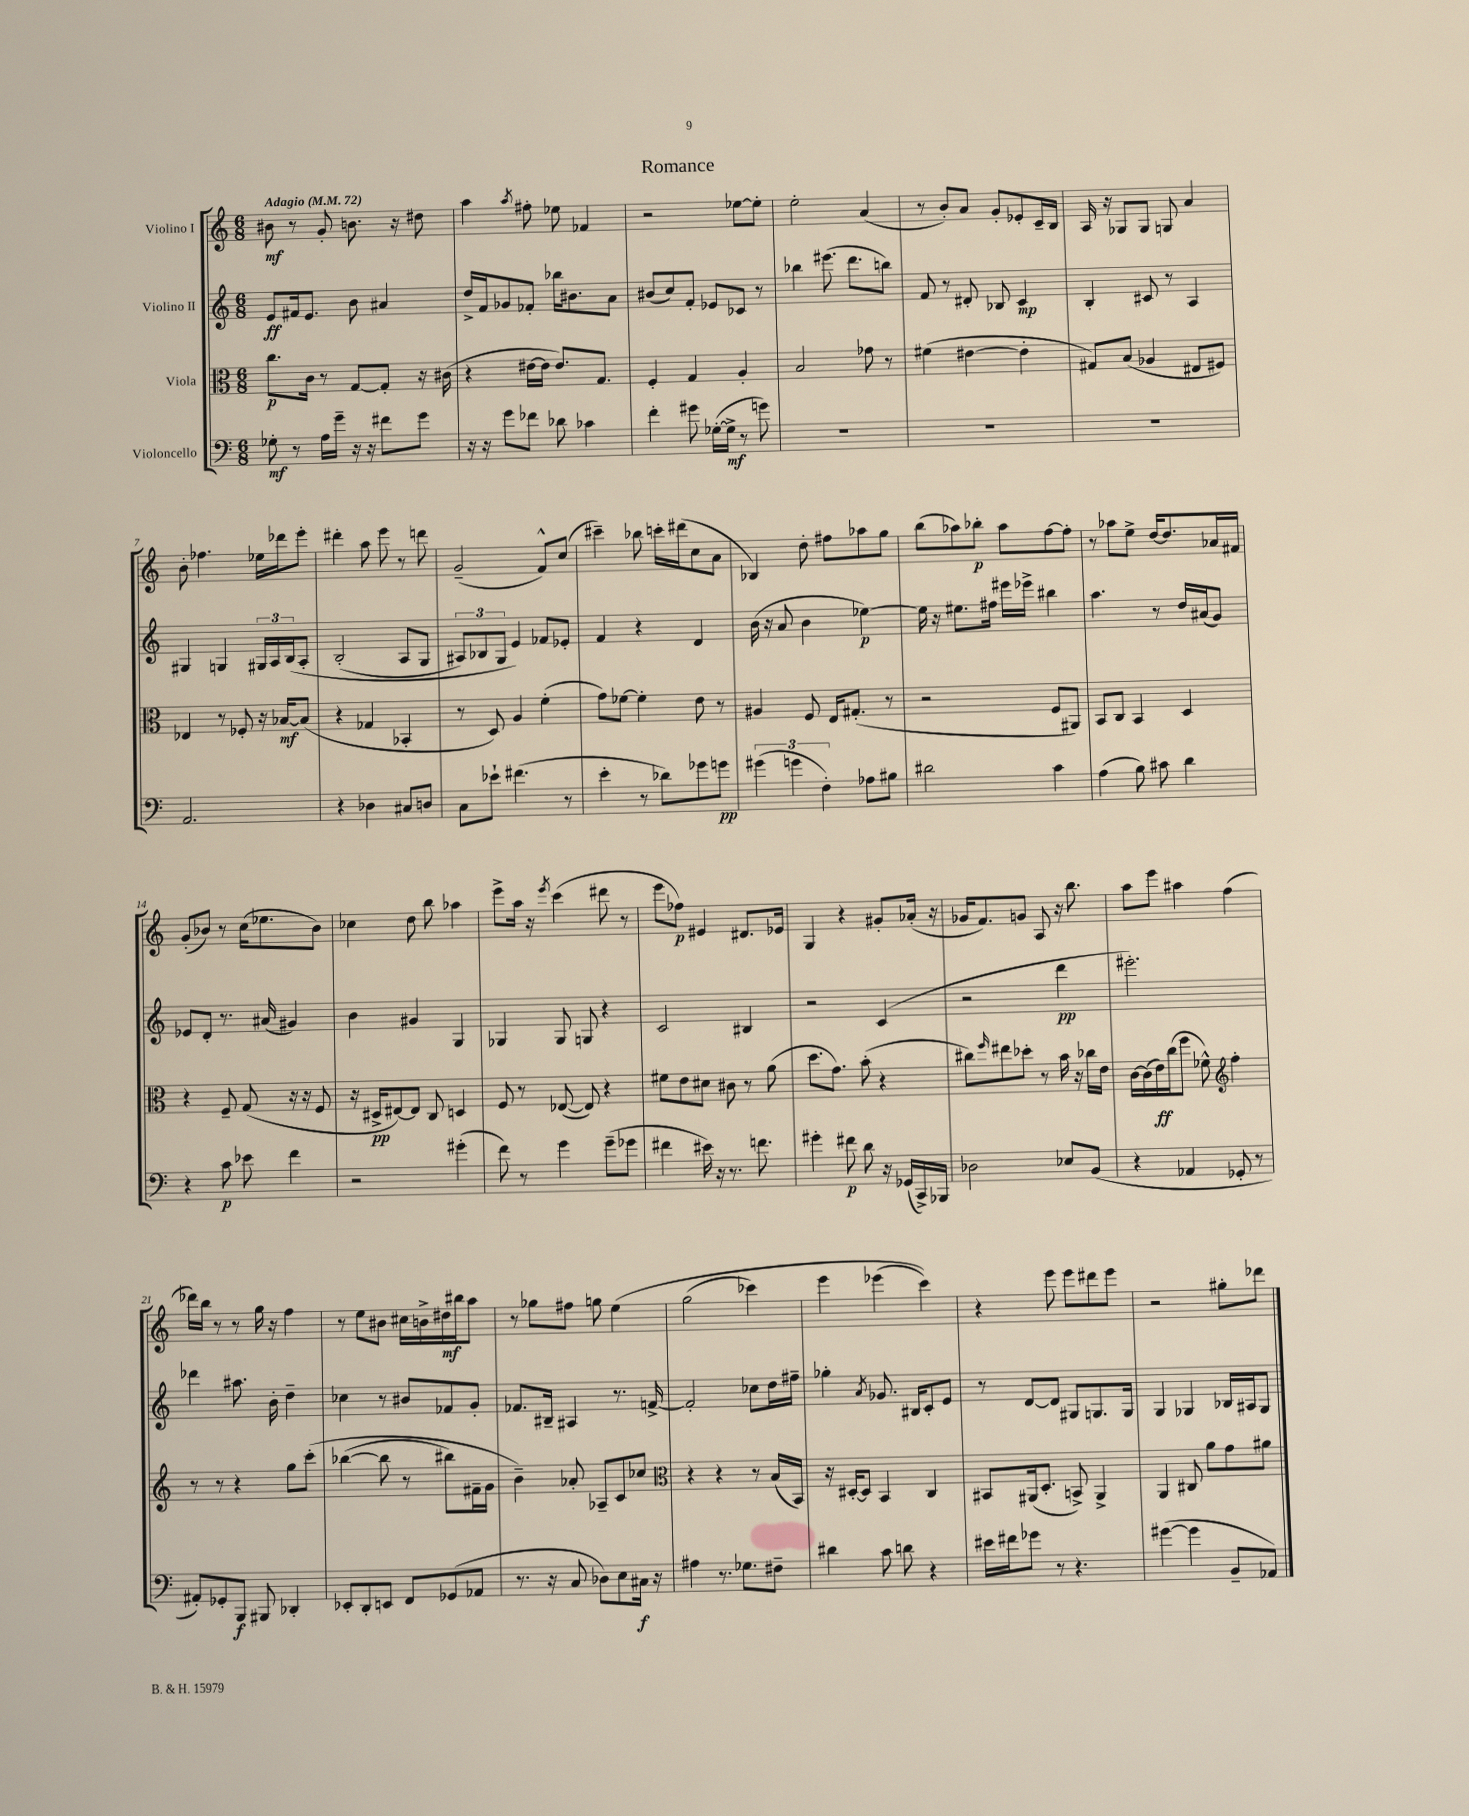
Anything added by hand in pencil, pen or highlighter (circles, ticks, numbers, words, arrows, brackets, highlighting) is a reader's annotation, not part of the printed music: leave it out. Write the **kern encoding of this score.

**kern	**kern	**kern	**kern
*staff4	*staff3	*staff2	*staff1
*clefF4	*clefC3	*clefG2	*clefG2
*k[]	*k[]	*k[]	*k[]
*M6/8	*M6/8	*M6/8	*M6/8
*MM72	*MM72	*MM72	*MM72
8G-'\	8.cc\L	8e/L	8b#\
8r	.	16f#/k	8r
.	16c\Jk	8.e/J	.
16A\LL	8r	.	8g'/
16g~\JJ	.	.	.
16r	[8G/L	8b\	8.b\
16r	.	.	.
8f#\L	8G'/]J	4a#/	.
.	.	.	16r
8g\J	16r	.	8dd#\
.	(16c#\	.	.
=	=	=	=
16r	4r	16dd^/LL	4aa\
16r	.	16f/J	.
8g\L	.	8g-/	.
.	.	.	8qaa/
8f-\J	[16e#\LL	8f-'/J	8ff#'\
.	16e#\]JJ	.	.
8d-\	8.e#/L)	16bb-\LK	8ee-\
.	.	8.b#\	.
4c-\	.	.	4f-/
.	8.G/J	.	.
.	.	8a\J	.
=	=	=	=
4f'\	4F'/	(8b#/L	2r
.	.	8cc/)	.
8g#\	4G/	8f'/J	.
([16G-'\LL	.	8e-/L	.
16G-^\]JJ	.	.	.
8r	4A'/	8c-/J	[8ee-\L
8g\)	.	8r	8ee-'\]J
=	=	=	=
2.r	2B/	4bb-\	2ee'\
.	.	(8.eee#\	.
.	.	8.ddd\L	.
.	8g-\	.	(4a/
.	8r	8bb\J)	.
=	=	=	=
2.r	(4f#\	8f/	8r
.	.	8r	8b'/L)
.	[4e#\	8d#'/	8a/J
.	.	8B-/	8g'/L
.	4e#'\]	4c/	8e-'/
.	.	.	16c~/L
.	.	.	16B/JJ
=	=	=	=
2.r	8G#/L)	4B'/	16A/
.	.	.	16r
.	(8B/J	.	8G-/L
.	4A-/	8c#/	8G-/J
.	.	8r	8G/
.	8E#/L	4A/	4a/
.	8F#/J)	.	.
=	=	=	=
2.AA/	4E-/	4G#/	8b'\
.	.	.	4.ff-\
.	8r	4G/	.
.	8F-'/	.	.
.	16r	24G#/LL	16ee-\LL
.	.	24A/	.
.	[16B-/LK	.	16ddd-\J
.	.	&(24B/J	.
.	(8B-/]J	8A'/J	8eee'\J
=	=	=	=
4r	4r	(2B'/	4ddd#'\
4D-\	4G-/	.	8aa\
.	.	.	8eee\
8C#/L	4BB-'/	8A/L	8r
8D/J	.	8G/J	8ddd\
=	=	=	=
8C\L	8r	12A#/L)	(2g~/
.	.	12B-/	.
8e-`\J	8D/)	.	.
.	.	12G/J	.
(4.f#\	4A/	4e/&)	.
.	(4f'\	8f-/L	8f^^/L)
8r	.	8e-'/J	(8cc/J
=	=	=	=
4e'\	8g\L)	4f/	4ccc#~\)
.	[8f-\J	.	.
8r	4f-'\]	4r	8bb-\
8d-\L)	.	.	16ccc'\LL
.	.	.	(16ddd#\J
8g-\	8e\	4d/	8cc\
8g\J	8r	.	8a\J
=	=	=	=
(6g#\	4A#/	(16b\	4B-/)
.	.	16r	.
.	.	8a/	.
6g\	.	.	.
.	8F/	4b\	8dd'\
6F'\)	.	.	.
.	16E/LK	.	8ff#\L
.	(8.G#'/J	.	.
8A-\L	.	[4ee-\)	8aa-\
8B#\J	8r	.	8gg\J
=	=	=	=
2d#\	2r	16ee-\]	(8bb\L
.	.	16r	.
.	.	8.ee#\L	8aa-\)
.	.	.	8bb-'\J
.	.	16ff#\Jk	.
.	.	16eee#\LL	8aa-\L
.	.	16eee-^\JJ	.
4c\	8F/L	4bb#\	[8ff\
.	8AA#/J)	.	8ff'\]J
=	=	=	=
(4A\	8BB/L	4.aa\	8r
.	8C/J	.	8aa-\L
8B\)	4BB/	.	8ee^\J
8c#\	.	8r	[16dd/LK
.	.	.	8.dd/]
4d\	4D/	16dd/LL	.
.	.	(16a#/J	.
.	.	8g/J)	16a-/L
.	.	.	16f#/JJ
=	=	=	=
4r	4r	8e-/L	(8g'/L
.	.	8d'/J	8b-/J)
8c\	8F~/	8.r	8r
8e-\	(8G/	.	(16cc\LK
.	.	(16a#/	8.ee-\
4f\	16r	4g#/)	.
.	16r	.	.
.	8F/	.	8b-\J)
=	=	=	=
2r	16r	4b\	4cc-\
.	16D#^/LK	.	.
.	[8E#/)	.	.
.	8E#/]J	4g#/	8dd\
.	8C/	.	8bb\
(4g#'\	4D/	4G/	4aa-\
=	=	=	=
8f\)	8F/	4G-/	8eee^\L
8r	8r	.	16aa\Jk
.	.	.	16r
.	.	.	8qeee/
4g\	([8E-/	8G-/	(4ccc\
.	8E-/])	8G/	.
(8g~\L	4r	4r	8ddd#\
8g-\J	.	.	8r
=	=	=	=
4f#\	8f#\L	2c/	8eee\L
.	8e\	.	8ff-\J)
16e#\)	8d#\J	.	4e#/
16r	.	.	.
8.r	8c#\	.	.
.	8r	4B#/	8.d#/L
8.f\	.	.	.
.	(8a\	.	.
.	.	.	16e-/Jk
=	=	=	=
4g#'\	8.dd\L	2r	4G/
.	8.g\J)	.	.
8f#\	.	.	4r
8d\	(8b'\	.	.
16r	4r	(4c/	8g#'/L
(16GG-/LL	.	.	.
16CC^/)	.	.	(16a-'/Jk
16BBB-/JJ	.	.	16r
=	=	=	=
2D-\	8cc#\L)	2r	16g-/LK
.	.	.	8.f/)
.	16qqff/	.	.
.	8ee#\	.	.
.	8dd-'\J	.	8g/J
.	8r	.	8A/
8E-/L	16b\	4ddd\	16r
.	16r	.	8.bb\
(8BB/J	16cc-\LL	.	.
.	16e\JJ	.	.
=	=	=	=
4r	[16c\LL	2.eee#'\)	8aa\L
.	(16c\]	.	.
.	16e\)	.	8eee\J
.	(16cc\J	.	.
4AA-/	8ff\J	.	4aa#\
.	8f-^^\)	.	.
*	*clefG2	*	*
8GG-'/	4ff'\	.	(4ff\
8r	.	.	.
=	=	=	=
8AA#'/L)	8r	4ddd-\	16ddd-\LL)
.	.	.	16bb\JJ
8GG-'/	8r	.	8r
8BBB/J	4r	8.aa#\	8r
8BBB#/	.	.	16gg\
.	.	16b'\	16r
4DD-'/	8gg\L	4dd~\	4ff\
.	&(8ccc'\J	.	.
=	=	=	=
8EE-'/L	([4bb-\	4cc-\	8r
8DD'/	.	.	8ee\L
8EE/J	8bb-\]	8r	8b#\J
8FF/L	8r	8b#/L	16cc#\LL
.	.	.	16b^\
(8GG-/	8bb#\L)	8f-/	16dd#\
.	.	.	16bb#\J
8AA-/J	16f#~\L	8g'/J	8aa\J
.	16g\JJ	.	.
=	=	=	=
8.r	4b~\&)	8.f-/L	8r
.	.	.	8gg-\L
16r	.	16B#~/Jk	.
8C/	8a-'/	4A#/	8ff#\J
8D-\L)	8A-~/L	.	8gg\
8E\	8c/	8.r	&(4ee\
16C#\Jk	8cc-/J	.	.
16r	.	[16f^/	.
=	=	=	=
*	*clefC3	*	*
4A#\	4r	2f'/]	(2gg\
8.r	4r	.	.
8.G-\L	.	.	.
.	8r	8cc-\L	4ccc-\)
8F#~\J	(16B/LL	16dd\L	.
.	16BB/JJ)	16ff#~\JJ	.
=	=	=	=
4d#\	16r	4gg-'\	4eee\
.	[16D#'/LK	.	.
.	8D#/]J	.	.
.	.	8qa/	.
8c\	4BB/	8.g-/	(4eee-\
8d\	.	.	.
.	.	16B#/LK	.
4r	4C/	8c'/	4ccc\)&)
.	.	8e/J	.
=	=	=	=
16e#\LL	8BB#/L	8r	4r
16f#\J	.	.	.
8g-\J	(16AA#/k	[8d/L	.
.	8.D'/J	.	.
8r	.	8d/]J	8eee\
4.r	8BB^/)	8G#/L	8eee\L
.	4AA#^/	8.G/	8ddd#\
.	.	.	8eee\J
.	.	16G/Jk	.
=	=	=	=
([4g#\	4AA/	4G/	2r
4g#\]	8C#/	4G-/	.
.	8a\L	.	.
8BB~/L	8g\	16B-/LL	8gg#'\L
.	.	16A#/J	.
8AA-/J)	8a#\J	8G-/J	8ddd-\J
==	==	==	==
*-	*-	*-	*-
